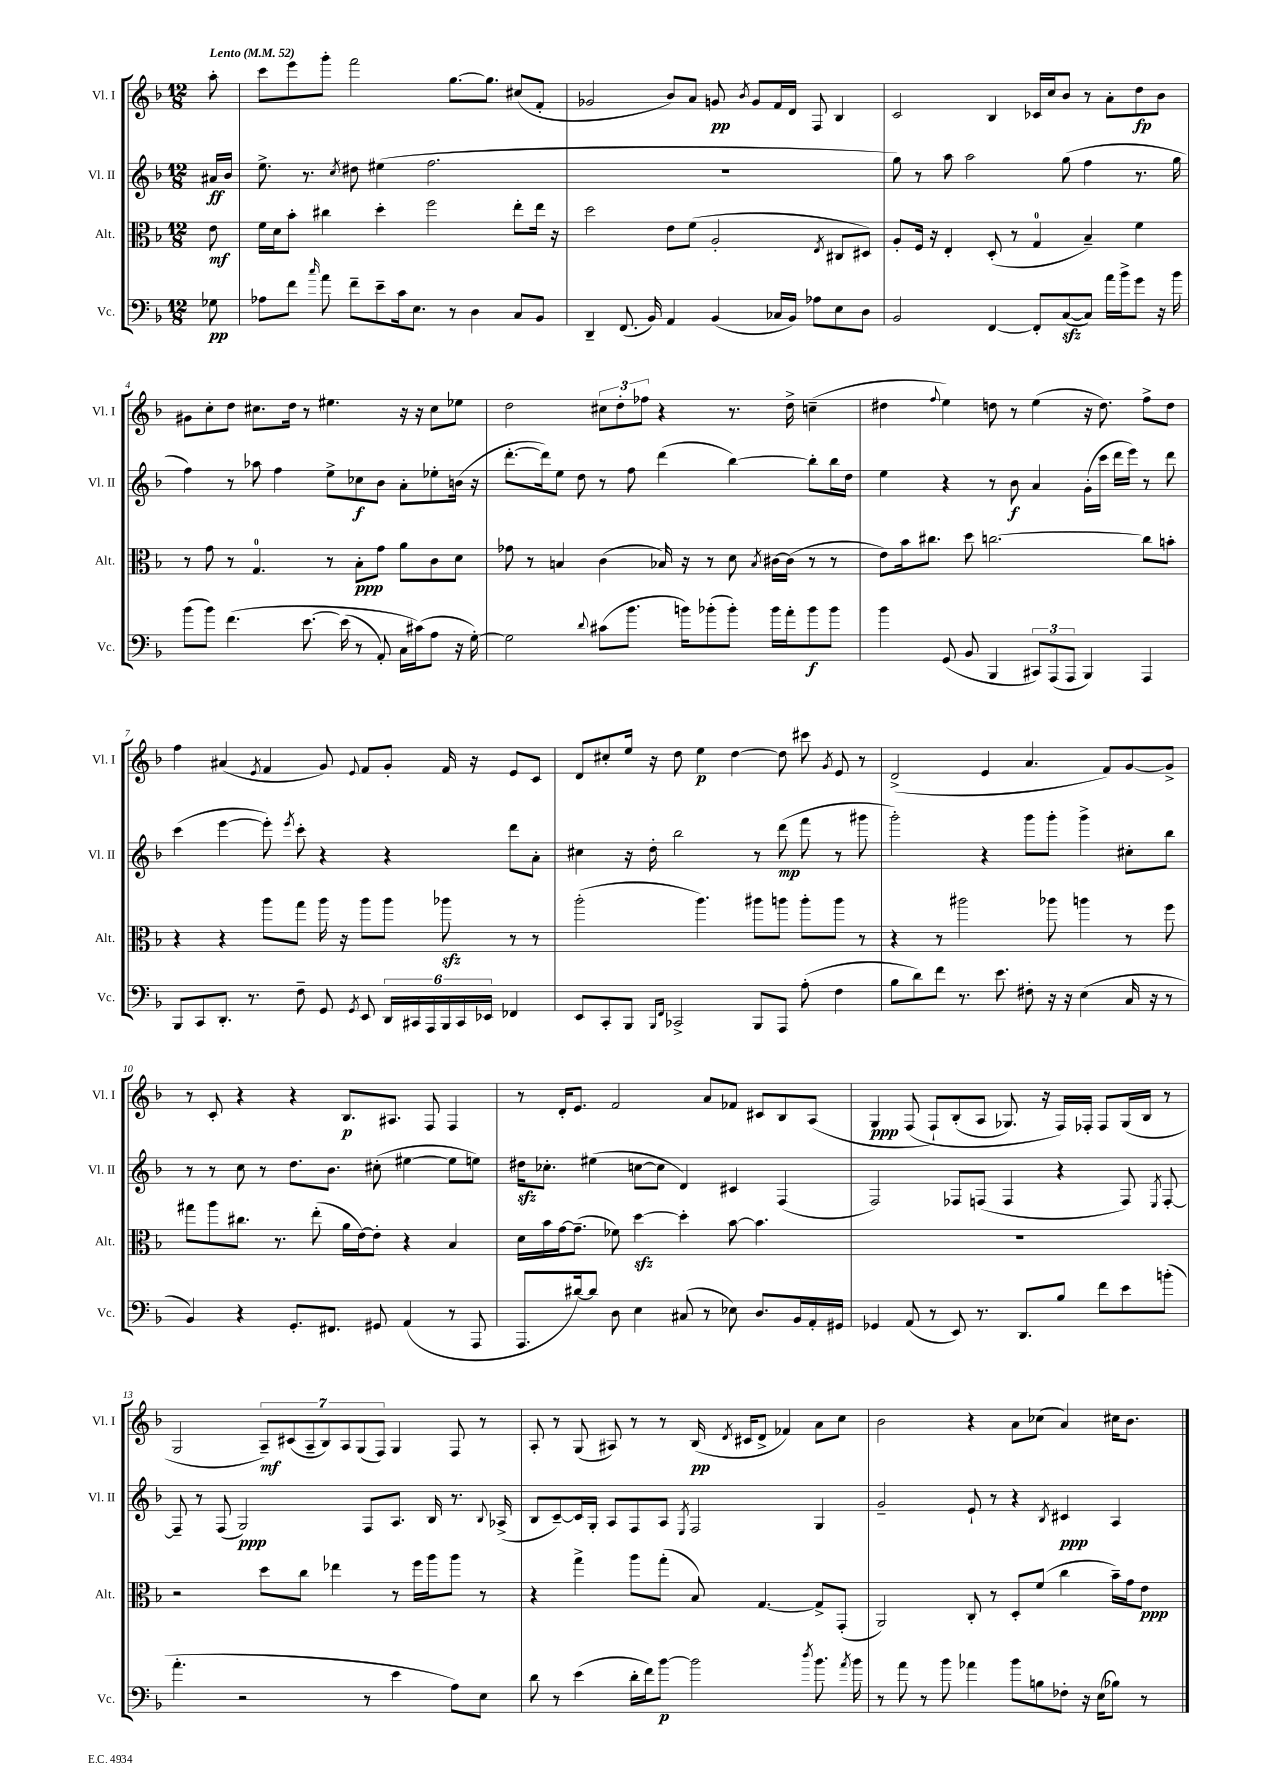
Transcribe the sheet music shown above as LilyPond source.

<<
\new StaffGroup <<
\new Staff = "s0" \with { instrumentName = "Vl. I" shortInstrumentName = "Vl. I" } {
    \clef treble \key f \major \numericTimeSignature \time 12/8 \partial 8 \tempo "Lento" 4 = 52
    \autoBeamOff a''8-. |
    c'''8[ e'''8 g'''8]-. f'''2 g''8.[~ g''8.] cis''8[( f'8]-. |
    ges'2 bes'8[) a'8] g'8\pp \acciaccatura { bes'8 } g'8[ f'16 d'16] f8 bes4 |
    c'2 bes4 ces'16[ c''16 bes'8] r8 a'8[-. d''8\fp bes'8] |
    gis'8[ c''8-. d''8] cis''8.[ d''16] r8 eis''4. r16 r16 cis''8[ ees''8] |
    d''2 \tuplet 3/2 { cis''8[ d''8-. fes''8] } r4 r8. d''16-> c''4--( |
    dis''4 \appoggiatura { f''8 } e''4) d''8 r8 e''4( r16 d''8.) f''8[-> d''8] |
    f''4 ais'4( \acciaccatura { e'8 } f'4 g'8) \appoggiatura { e'8 } f'8[ g'8]-. f'16 r16 e'8[ c'8] |
    d'8[ cis''8-. e''16] r16 d''8 e''4\p d''4~ d''8 cis'''8 \acciaccatura { g'8 } e'8 r8 |
    d'2->( e'4 a'4. f'8[) g'8~ g'8]-> |
    r8 c'8-. r4 r4 bes8.[\p ais8.] f8 f4 |
    r8 d'16[-. e'8.] f'2 a'8[ fes'8] cis'8[ bes8 a8]( |
    g4\ppp f8\( f8[-!) bes8-.( a8] ges8.) r16 f16[\) fes16]-. fes8[ ges16( bes16] r8 |
    g2 \tuplet 7/4 { a8[--\mf) cis'8( a8-- bes8) a8 g8( f8]) } g4 f8 r8 |
    a8-. r8 g8( ais8) r8 r8 bes16\pp( \acciaccatura { d'8 } cis'16[ d'8]-> fes'4) a'8[ c''8] |
    bes'2 r4 a'8[ ces''8]( a'4) cis''16[ bes'8.] \bar "|." |
}
\new Staff = "s1" \with { instrumentName = "Vl. II" shortInstrumentName = "Vl. II" } {
    \clef treble \key f \major \numericTimeSignature \time 12/8 \partial 8
    \autoBeamOff ais'16[\ff bes'16] |
    e''8.-> r8. \acciaccatura { c''8 } dis''8 eis''4( f''2. |
    R1. |
    g''8) r8 a''8 a''2 g''8( f''4 r8. g''16 |
    f''4) r8 aes''8 f''4 e''8[-> ces''8\f bes'8] a'8[-. ees''8-. b'16]( r16 |
    d'''8.[~-. d'''16) e''8] d''8 r8 f''8 d'''4( bes''4~) bes''8[-. bes''16 d''16] |
    e''4 r4 r8 bes'8\f a'4 g'16[-.( c'''16] d'''16[ e'''16]) r8 d'''8 |
    c'''4( e'''4~ e'''8-.) \acciaccatura { e'''8 } c'''8-. r4 r4 d'''8[ a'8]-. |
    cis''4 r16 d''16-. bes''2 r8 d'''8\mp( f'''8 r8 gis'''8 |
    g'''2-.) r4 g'''8[ g'''8]-. g'''4-> cis''8[-. bes''8] |
    r8 r8 c''8 r8 d''8.[ bes'8.] cis''8-.( eis''4~ eis''8[ e''8]) |
    dis''16[\sfz ces''8.]-. eis''4( c''8[~ c''8] d'4) cis'4 f4( |
    f2) fes8[ f8]( f4 r4 f8) \acciaccatura { e8 } f8~-. |
    f8-- r8 f8( g2\ppp) f8[ a8.] bes16 r8. \appoggiatura { bes8 } aes16->( |
    bes8[ c'8~--) c'16 g16]-. a8[ f8 a8] \acciaccatura { e8 } f2 g4 |
    g'2-- e'8-! r8 r4 \acciaccatura { bes8 } cis'4\ppp a4 \bar "|." |
}
\new Staff = "s2" \with { instrumentName = "Alt." shortInstrumentName = "Alt." } {
    \clef alto \key f \major \numericTimeSignature \time 12/8 \partial 8
    \autoBeamOff e'8\mf |
    f'16[ d'16 bes'8]-. cis''4 d''4-. f''2 e''8[-. e''16] r16 |
    d''2 e'8[ f'8]( a2-. \acciaccatura { e8 } cis8[ dis8]) |
    a8[-. f16] r16 e4-. d8-.( r8 g4-0 bes4--) f'4 |
    r8 g'8 r8 g4.-0 r8 bes8[-.\ppp g'8] a'8[ c'8 d'8] |
    ges'8 r8 b4 c'4( bes16) r16 r8 d'8 \acciaccatura { bes8 } cis'16[~ cis'16]( r8 r8 |
    e'8[) bes'16 cis''8.] d''8 c''2.~ c''8[ b'8]-. |
    r4 r4 a''8[ g''8] a''16 r16 a''8[ a''8] aes''8\sfz r8 r8 |
    a''2-.( a''4.) ais''8[ a''8] a''8[-. a''8] r8 |
    r4 r8 ais''2 aes''8 a''4 r8 f''8 |
    gis''8[ a''8 cis''8.] r8. e''8-.( a'16[ e'16~) e'8]-. r4 bes4 |
    d'16[ bes'16 g'16~ g'8.]--( fes'8) d''4~\sfz d''4-. bes'8~ bes'4. |
    R1. |
    r2 d''8[ c''8] ees''4 r8 f''16[ a''16 a''8] r8 |
    r4 g''4-> a''8[ g''8]-.( bes8) g4.~ g8[-> g,8]-.( |
    a,2) c8-. r8 d8[-. f'8]( c''4 bes'16[--) g'16 e'8]\ppp \bar "|." |
}
\new Staff = "s3" \with { instrumentName = "Vc." shortInstrumentName = "Vc." } {
    \clef bass \key f \major \numericTimeSignature \time 12/8 \partial 8
    \autoBeamOff ges8\pp |
    aes8[ f'8] \grace { c''16 } a'8 f'8[-- e'8-- c'16 e8.] r8 d4 c8[ bes,8] |
    d,4-- f,8.( bes,16) a,4 bes,4( ces16[ bes,16]) aes8[ e8 d8] |
    bes,2 f,4~ f,8[-. c8~\sfz( c8]) a'16[ bes'16-> g'8] r16 bes'16 |
    bes'8[( bes'8]) f'4.\( e'8.~ e'16( r8 a,8-.) c16[ cis'16(\) a8] r16 g16~-.) |
    g2 \appoggiatura { d'8 } cis'8[( bes'8.] b'16[) bes'8-.( bes'8]-.) bes'16[ a'16-. bes'8\f bes'8] |
    bes'4 g,8( bes,8 bes,,4 \tuplet 3/2 { cis,8[) a,,8( a,,8] } bes,,4) a,,4 |
    bes,,8[ c,8 d,8.]-. r8. f8-- g,8 \acciaccatura { g,8 } e,8 \tuplet 6/4 { d,16[ cis,16 a,,16 bes,,16 cis,16 ees,16] } fes,4 |
    e,8[ c,8-. bes,,8] \grace { bes,,16[ f,16] } ces,2-> bes,,8[ a,,8] a8-.( f4 |
    bes8[ d'8) f'8] r8. e'8. fis8-. r16 r16 e4( c16 r16 r8 |
    bes,4) r4 g,8.[-. fis,8.] gis,8 a,4( r8 a,,8 |
    a,,8.[ dis'16~) dis'8] d8 e4 cis8( r8 ees8) d8.[ bes,16 a,16-. gis,16] |
    ges,4 a,8( r8 e,8) r8. d,8.[ bes8] f'8[ e'8 b'8]-.( |
    a'4.-. r2 r8 e'4 a8[) e8] |
    d'8 r8 e'4( d'16[-. f'16) bes'8]~\p bes'2 \acciaccatura { d''8 } bes'8. \acciaccatura { a'8 } bes'16 |
    r8 a'8 r8 bes'8 aes'4 bes'8[ b8 fes8]-. r16 e16[( bes8]) r8 \bar "|." |
}
>>
>>
